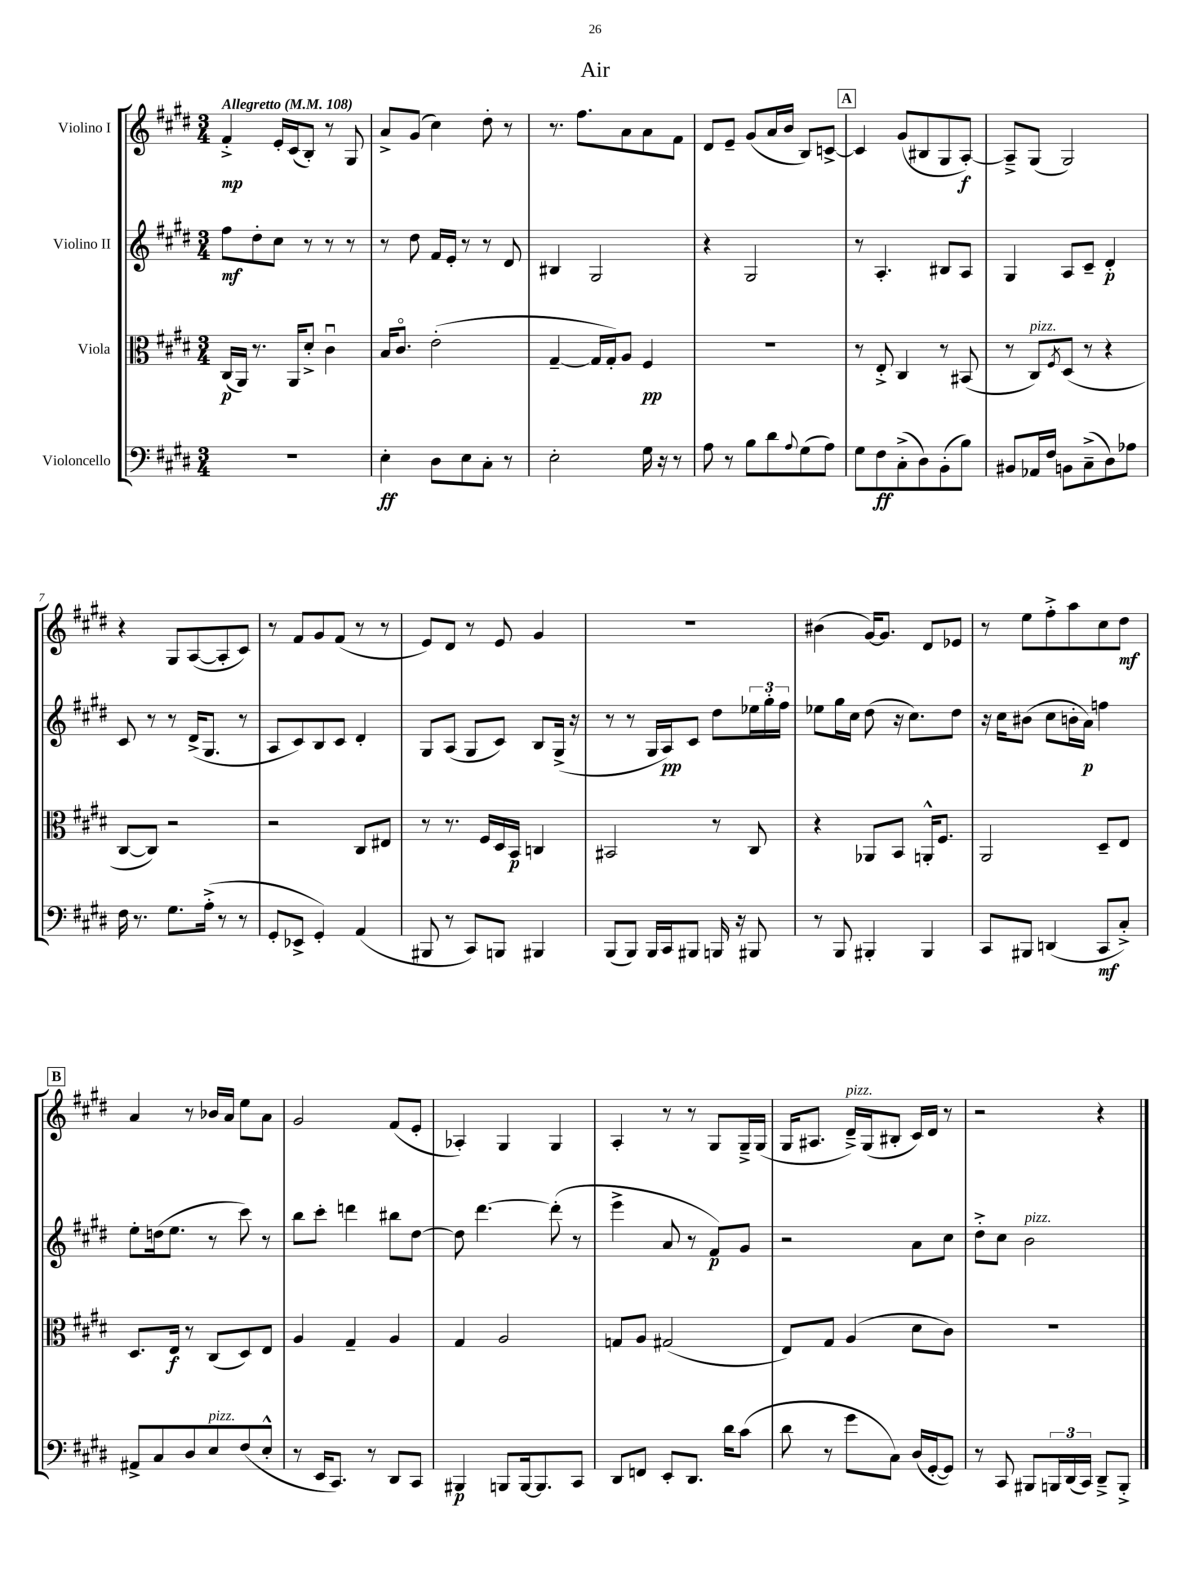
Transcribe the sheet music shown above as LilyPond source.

\header { title = "Air" }
<<
\new StaffGroup <<
\new Staff = "s0" \with { instrumentName = "Violino I" } {
    \clef treble \key e \major \numericTimeSignature \time 3/4 \tempo "Allegretto" 4 = 108
    fis'4-.->\mp e'16-. cis'16( b8-.) r8 gis8 |
    a'8-> gis'8( cis''4) dis''8-. r8 |
    r8. fis''8. a'8 a'8 fis'8 |
    dis'8 e'8-- gis'8( a'16 b'16 b8) c'8~-> |
    \mark \markup { \box "A" } c'4 gis'8( bis8 gis8 a8~-.\f) |
    a8---> gis8( gis2) |
    r4 gis8 a8~( a8-. cis'8) |
    r8 fis'8 gis'8 fis'8( r8 r8 |
    e'8) dis'8 r8 e'8 gis'4 |
    R2. |
    bis'4( gis'16~) gis'8. dis'8 ees'8 |
    r8 e''8 fis''8-.-> a''8 cis''8 dis''8\mf |
    \mark \markup { \box "B" } a'4 r8 bes'16 a'16 e''8 a'8 |
    gis'2 fis'8( e'8-. |
    aes4-.) gis4 gis4 |
    a4-. r8 r8 gis8 gis16---> gis16( |
    gis16 ais8. dis'16--->^\markup { \italic "pizz." }) gis16( bis8-. cis'16) dis'16 r8 |
    r2 r4 \bar "|." |
}
\new Staff = "s1" \with { instrumentName = "Violino II" } {
    \clef treble \key e \major \numericTimeSignature \time 3/4
    fis''8\mf dis''8-. cis''8 r8 r8 r8 |
    r8 dis''8 fis'16 e'16-. r8 r8 dis'8 |
    bis4 gis2 |
    r4 gis2 |
    \mark \markup { \box "A" } r8 a4.-. bis8 a8 |
    gis4 a8 cis'8-- dis'4-.\p |
    cis'8 r8 r8 dis'16->( gis8. r8 |
    a8 cis'8) b8 cis'8 dis'4-. |
    gis8 a8( gis8 cis'8) b8 gis16->( r16 |
    r8 r8 gis16 a16\pp) cis'8 dis''8 \tuplet 3/2 { ees''16 gis''16-. fis''16 } |
    ees''8 gis''16 cis''16 dis''8( r16 cis''8.) dis''8 |
    r16 cis''16 bis'8( cis''8 b'16-. a'16\p) f''4 |
    \mark \markup { \box "B" } e''8-. d''16( e''8. r8 cis'''8) r8 |
    b''8 cis'''8-. d'''4 bis''8 dis''8~ |
    dis''8 dis'''4.~ dis'''8-.( r8 |
    e'''4-> a'8 r8 fis'8\p) gis'8 |
    r2 a'8 cis''8 |
    dis''8-.-> cis''8 b'2^\markup { \italic "pizz." } \bar "|." |
}
\new Staff = "s2" \with { instrumentName = "Viola" } {
    \clef alto \key e \major \numericTimeSignature \time 3/4
    cis16\p( a,16) r8. a,16 dis'8-.-> cis'4\downbow |
    b16 cis'8.\flageolet e'2-.( |
    gis4~-- gis16 gis16-.) a8 fis4\pp |
    R2. |
    \mark \markup { \box "A" } r8 e8-.-> cis4 r8 bis,8( |
    r8 cis8^\markup { \italic "pizz." }) \acciaccatura { fis8 } dis8( r8 r4 |
    cis8~ cis8) r2 |
    r2 cis8 eis8 |
    r8 r8. fis16 dis16 b,16\p c4 |
    bis,2 r8 cis8 |
    r4 aes,8 b,8 a,16-.-^ fis8. |
    a,2 dis8-- e8 |
    \mark \markup { \box "B" } dis8. e16\f r8 cis8( dis8) e8 |
    a4 gis4-- a4 |
    gis4 a2 |
    g8 a8 gis2( |
    e8) gis8 a4( dis'8 cis'8) |
    R2. \bar "|." |
}
\new Staff = "s3" \with { instrumentName = "Violoncello" } {
    \clef bass \key e \major \numericTimeSignature \time 3/4
    R2. |
    e4-.\ff dis8 e8 cis8-. r8 |
    e2-. gis16 r16 r8 |
    a8 r8 b8 dis'8 \appoggiatura { a8 } gis8( a8) |
    \mark \markup { \box "A" } gis8 fis8\ff cis8-.->( dis8) b,8-.( b8) |
    bis,8 aes,16 fis16 b,8 cis8--->( dis8) aes8 |
    fis16 r8. gis8. a16-.->( r8 r8 |
    gis,8-. ees,8-> gis,4-.) a,4( |
    bis,,8 r8 cis,8) b,,8 bis,,4 |
    b,,8( b,,8) b,,16 cis,16 bis,,8 b,,16 r16 bis,,8 |
    r8 b,,8 bis,,4-. bis,,4 |
    cis,8 bis,,8 d,4( cis,8\mf cis8-.->) |
    \mark \markup { \box "B" } ais,8-> cis8 dis8 e8^\markup { \italic "pizz." } fis8( e8-.-^ |
    r8 e,16 cis,8.) r8 dis,8 cis,8 |
    bis,,4\p b,,8 b,,16~ b,,8. cis,8 |
    dis,8 f,8 e,8-. dis,8. dis'16 cis'8( |
    dis'8 r8 gis'8 cis8) dis16( gis,16~-. gis,8) |
    r8 cis,8 bis,,8 \tuplet 3/2 { b,,16 dis,16( cis,16) } dis,8---> b,,8-.-> \bar "|." |
}
>>
>>
